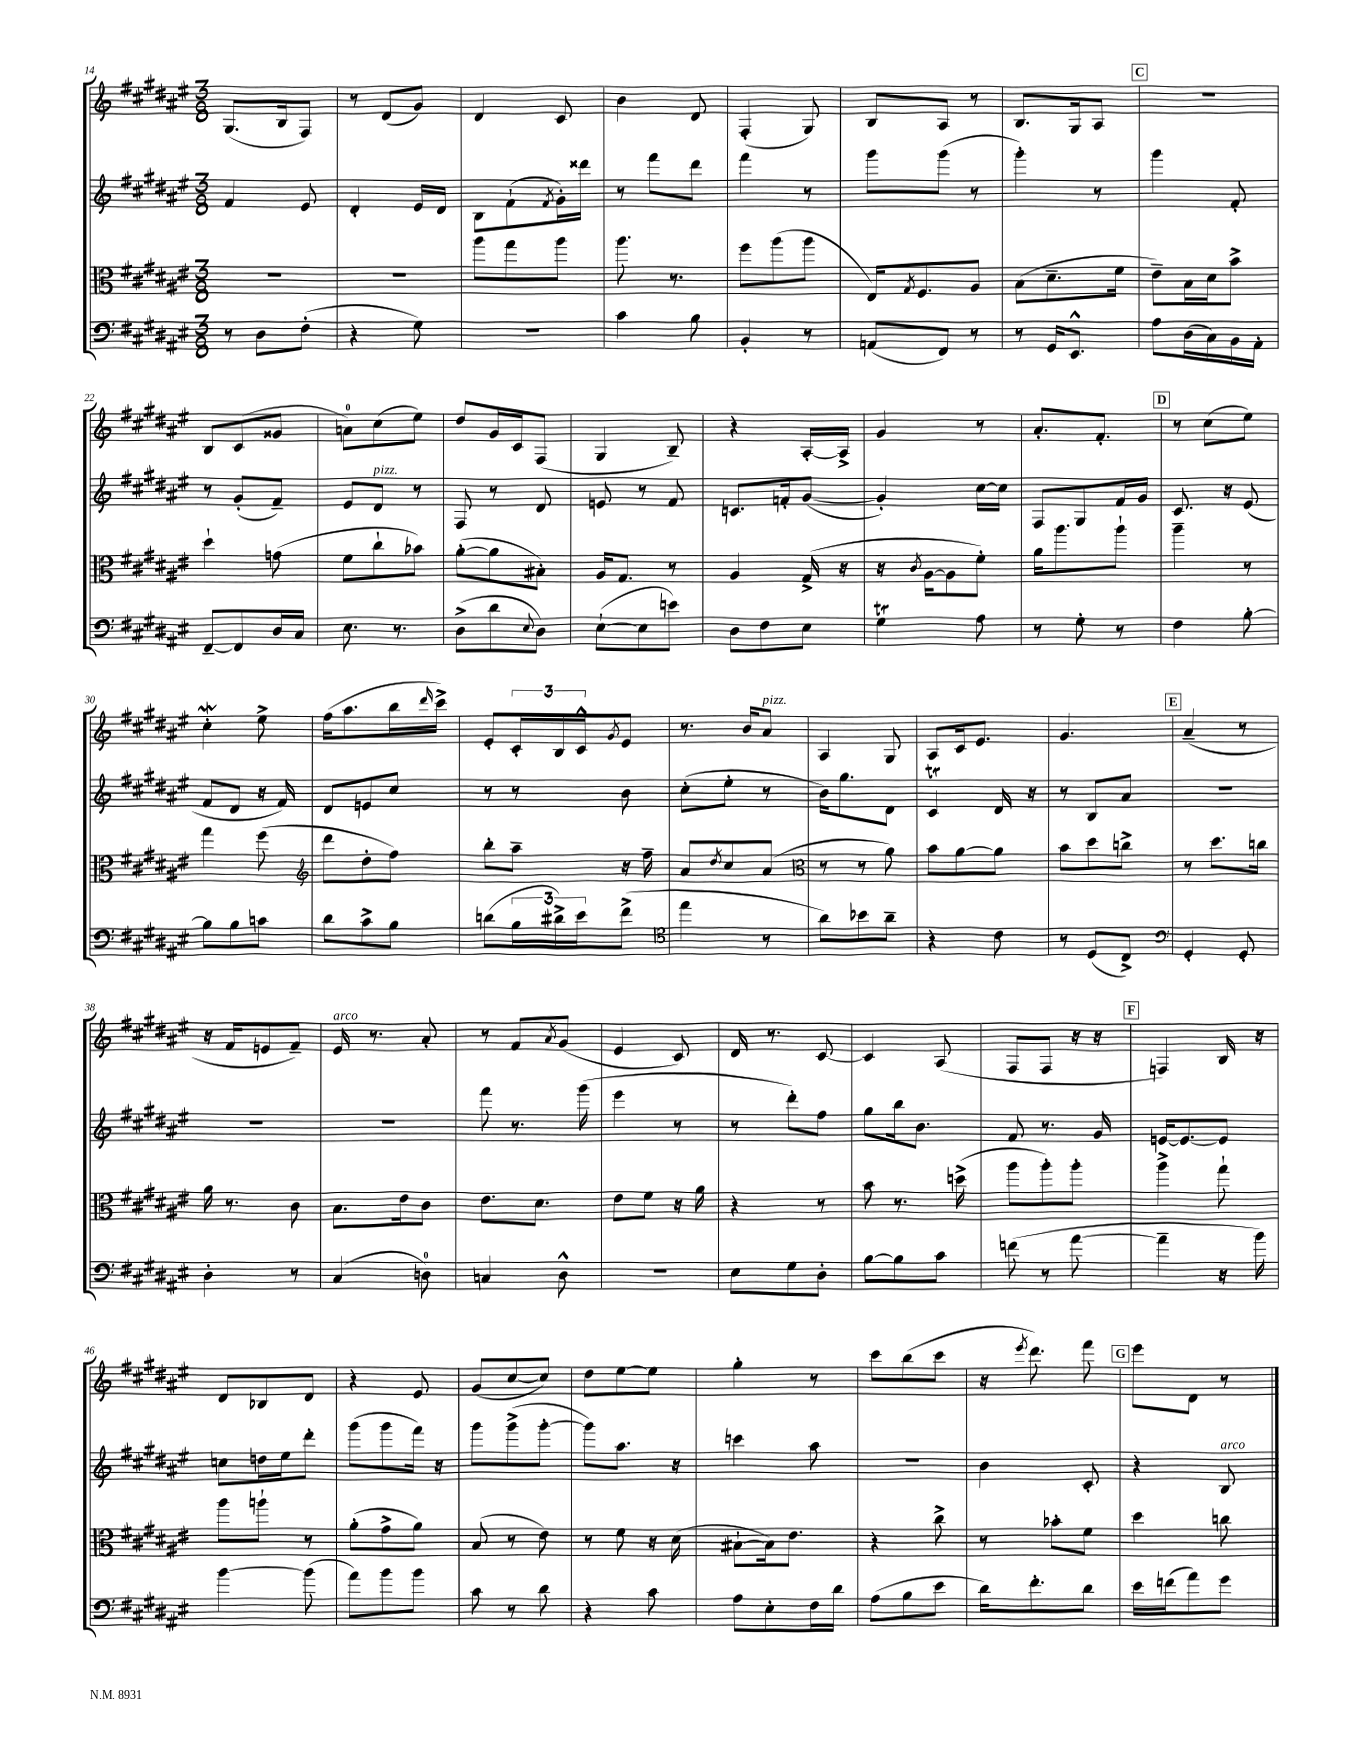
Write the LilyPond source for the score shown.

<<
\new StaffGroup <<
\new Staff = "s0" {
    \clef treble \key fis \major \numericTimeSignature \time 3/8
    gis8.( b16 fis8) |
    r8 dis'8( gis'8) |
    dis'4 cis'8 |
    b'4 dis'8 |
    fis4-.( gis8) |
    b8 ais8 r8 |
    b8. gis16 ais8 |
    \mark \markup { \box "C" } R4. |
    b8 cis'8( gisis'8 |
    a'8-0) cis''8( eis''8) |
    dis''8 gis'16 cis'16 fis8( |
    gis4 b8--) |
    r4 ais16~-. ais16-> |
    gis'4 r8 |
    ais'8.-. fis'8.-. |
    \mark \markup { \box "D" } r8 cis''8( eis''8) |
    cis''4-.\mordent eis''8-> |
    fis''16( ais''8. b''16 \grace { dis'''16 } cis'''16->) |
    eis'8-. \tuplet 3/2 { cis'16-. b16 cis'16-^ } \acciaccatura { gis'8 } eis'8 |
    r8. b'16 ais'8^\markup { \italic "pizz." } |
    ais4 gis8 |
    ais8 cis'16 eis'8. |
    gis'4. |
    \mark \markup { \box "E" } ais'4--( r8 |
    r16 fis'16 e'8 fis'8--) |
    eis'16^\markup { \italic "arco" } r8. ais'8-. |
    r8 fis'8 \acciaccatura { ais'8 } gis'8( |
    eis'4 cis'8) |
    dis'16 r8. cis'8~ |
    cis'4 ais8( |
    fis8 fis8 r16 r16 |
    \mark \markup { \box "F" } f4) b16 r16 |
    dis'8 bes8 dis'8 |
    r4 eis'8 |
    gis'8( cis''8~ cis''8) |
    dis''8 eis''8~ eis''8 |
    gis''4-. r8 |
    cis'''8 b''8( cis'''8 |
    r16 \acciaccatura { eis'''8 } dis'''8.) fis'''8 |
    \mark \markup { \box "G" } eis'''8 dis'8 r8 \bar "|." |
}
\new Staff = "s1" {
    \clef treble \key fis \major \numericTimeSignature \time 3/8
    fis'4 eis'8 |
    dis'4-. eis'16 dis'16 |
    b8 fis'8-!( \acciaccatura { fis'8 } gis'16-.) disis'''16 |
    r8 fis'''8 dis'''8 |
    fis'''4 r8 |
    gis'''8 gis'''8( r8 |
    gis'''4-.) r8 |
    \mark \markup { \box "C" } gis'''4 fis'8-. |
    r8 gis'8-.( fis'8--) |
    eis'8 dis'8^\markup { \italic "pizz." } r8 |
    fis8 r8 dis'8 |
    e'8 r8 fis'8 |
    c'8. f'16-. gis'8~( |
    gis'4-.) cis''16~ cis''16 |
    fis8 gis8 fis'16 gis'16 |
    \mark \markup { \box "D" } cis'8. r16 eis'8( |
    fis'8 dis'8 r16 fis'16) |
    dis'8 e'8 cis''8 |
    r8 r8 b'8 |
    cis''8-.( eis''8-. r8 |
    b'16) gis''8. dis'8 |
    cis'4\trill dis'16 r16 |
    r8 b8 ais'8 |
    \mark \markup { \box "E" } R4. |
    R4. |
    R4. |
    fis'''8 r8. gis'''16( |
    eis'''4 r8 |
    r8 dis'''8-.) fis''8 |
    gis''8 b''16 b'8. |
    fis'8 r8. gis'16 |
    \mark \markup { \box "F" } e'16~ e'8.~ e'8 |
    c''8 d''16 eis''16 dis'''8-. |
    gis'''8( gis'''8 fis'''16) r16 |
    gis'''8 gis'''8->( gis'''8~-. |
    gis'''8) ais''8. r16 |
    c'''4 ais''8 |
    r4. |
    b'4 cis'8-. |
    \mark \markup { \box "G" } r4 b8^\markup { \italic "arco" } \bar "|." |
}
\new Staff = "s2" {
    \clef alto \key fis \major \numericTimeSignature \time 3/8
    R4. |
    R4. |
    ais''8 gis''8 ais''8 |
    ais''8. r8. |
    fis''8 ais''8( ais''8 |
    eis16) \acciaccatura { gis8 } fis8. ais8 |
    b8( dis'8.-- fis'16 |
    \mark \markup { \box "C" } eis'8--) b16 dis'16 b'8-> |
    dis''4-! g'8( |
    fis'8 cis''8-! bes'8) |
    ais'8~-.( ais'8 bis8-.) |
    ais16 gis8. r8 |
    ais4 gis16->( r16 |
    r16 \acciaccatura { cis'8 } ais16~ ais8 fis'8-.) |
    ais'16 ais''8. ais''8-! |
    \mark \markup { \box "D" } ais''4-- r8 |
    gis''4 fis''8( |
    \clef treble dis'''8 dis''8-. fis''8) |
    b''8-. ais''8-- r16 fis''16-- |
    ais'8 \acciaccatura { dis''8 } cis''8 ais'8( |
    \clef alto r8 r8 ais'8) |
    b'8 ais'8~ ais'8 |
    b'8 dis''8 c''8-> |
    \mark \markup { \box "E" } r8 dis''8. c''16 |
    ais'16 r8. cis'8 |
    b8. eis'16 cis'8 |
    eis'8. dis'8. |
    eis'8 fis'8 r16 ais'16 |
    r4 r8 |
    b'8 r8. d''16->( |
    ais''8 ais''8-.) ais''8-. |
    \mark \markup { \box "F" } ais''4-> gis''8-! |
    ais''8 a''8-! r8 |
    ais'8-.( gis'8-> ais'8) |
    b8( r8 eis'8) |
    r8 fis'8 r16 dis'16( |
    bis8~-! bis16) eis'8. |
    r4 cis''8-> |
    r8 bes'8-. fis'8 |
    \mark \markup { \box "G" } dis''4 c''8 \bar "|." |
}
\new Staff = "s3" {
    \clef bass \key fis \major \numericTimeSignature \time 3/8
    r8 dis8 fis8-.( |
    r4 gis8) |
    R4. |
    cis'4 b8 |
    b,4-. r8 |
    a,8( fis,8) r8 |
    r8 gis,16 eis,8.-^ |
    \mark \markup { \box "C" } ais8 dis16( cis16) b,16 ais,16-. |
    fis,8~-- fis,8 dis16 cis16 |
    eis8. r8. |
    dis8->( dis'8 \appoggiatura { eis8 } dis8) |
    eis8~-!( eis8 e'8) |
    dis8 fis8 eis8 |
    gis4\trill ais8 |
    r8 gis8-. r8 |
    \mark \markup { \box "D" } fis4 b8~-. |
    b8 b8 c'8 |
    dis'8 cis'8-> b8 |
    d'8( \tuplet 3/2 { b16 dis'16->) eis'16 } fis'8->( |
    \clef tenor eis''4 r8 |
    ais'8) bes'8 ais'8-- |
    r4 cis'8 |
    r8 dis8( cis8->) |
    \mark \markup { \box "E" } \clef bass gis,4-. gis,8-. |
    dis4-. r8 |
    cis4( d8-0) |
    c4 dis8-^ |
    R4. |
    eis8 gis8 dis8-. |
    b8~ b8 cis'8 |
    f'8( r8 ais'8~ |
    \mark \markup { \box "F" } ais'4-- r16 b'16) |
    b'4~ b'8( |
    ais'8) b'8 b'8 |
    cis'8 r8 dis'8 |
    r4 cis'8 |
    ais8 eis8-. fis16 dis'16 |
    ais8( b8 eis'8 |
    dis'16) fis'8.-. dis'8 |
    \mark \markup { \box "G" } eis'16 f'16( ais'8) gis'8 \bar "|." |
}
>>
>>
\layout { \context { \Score currentBarNumber = #14 } }
